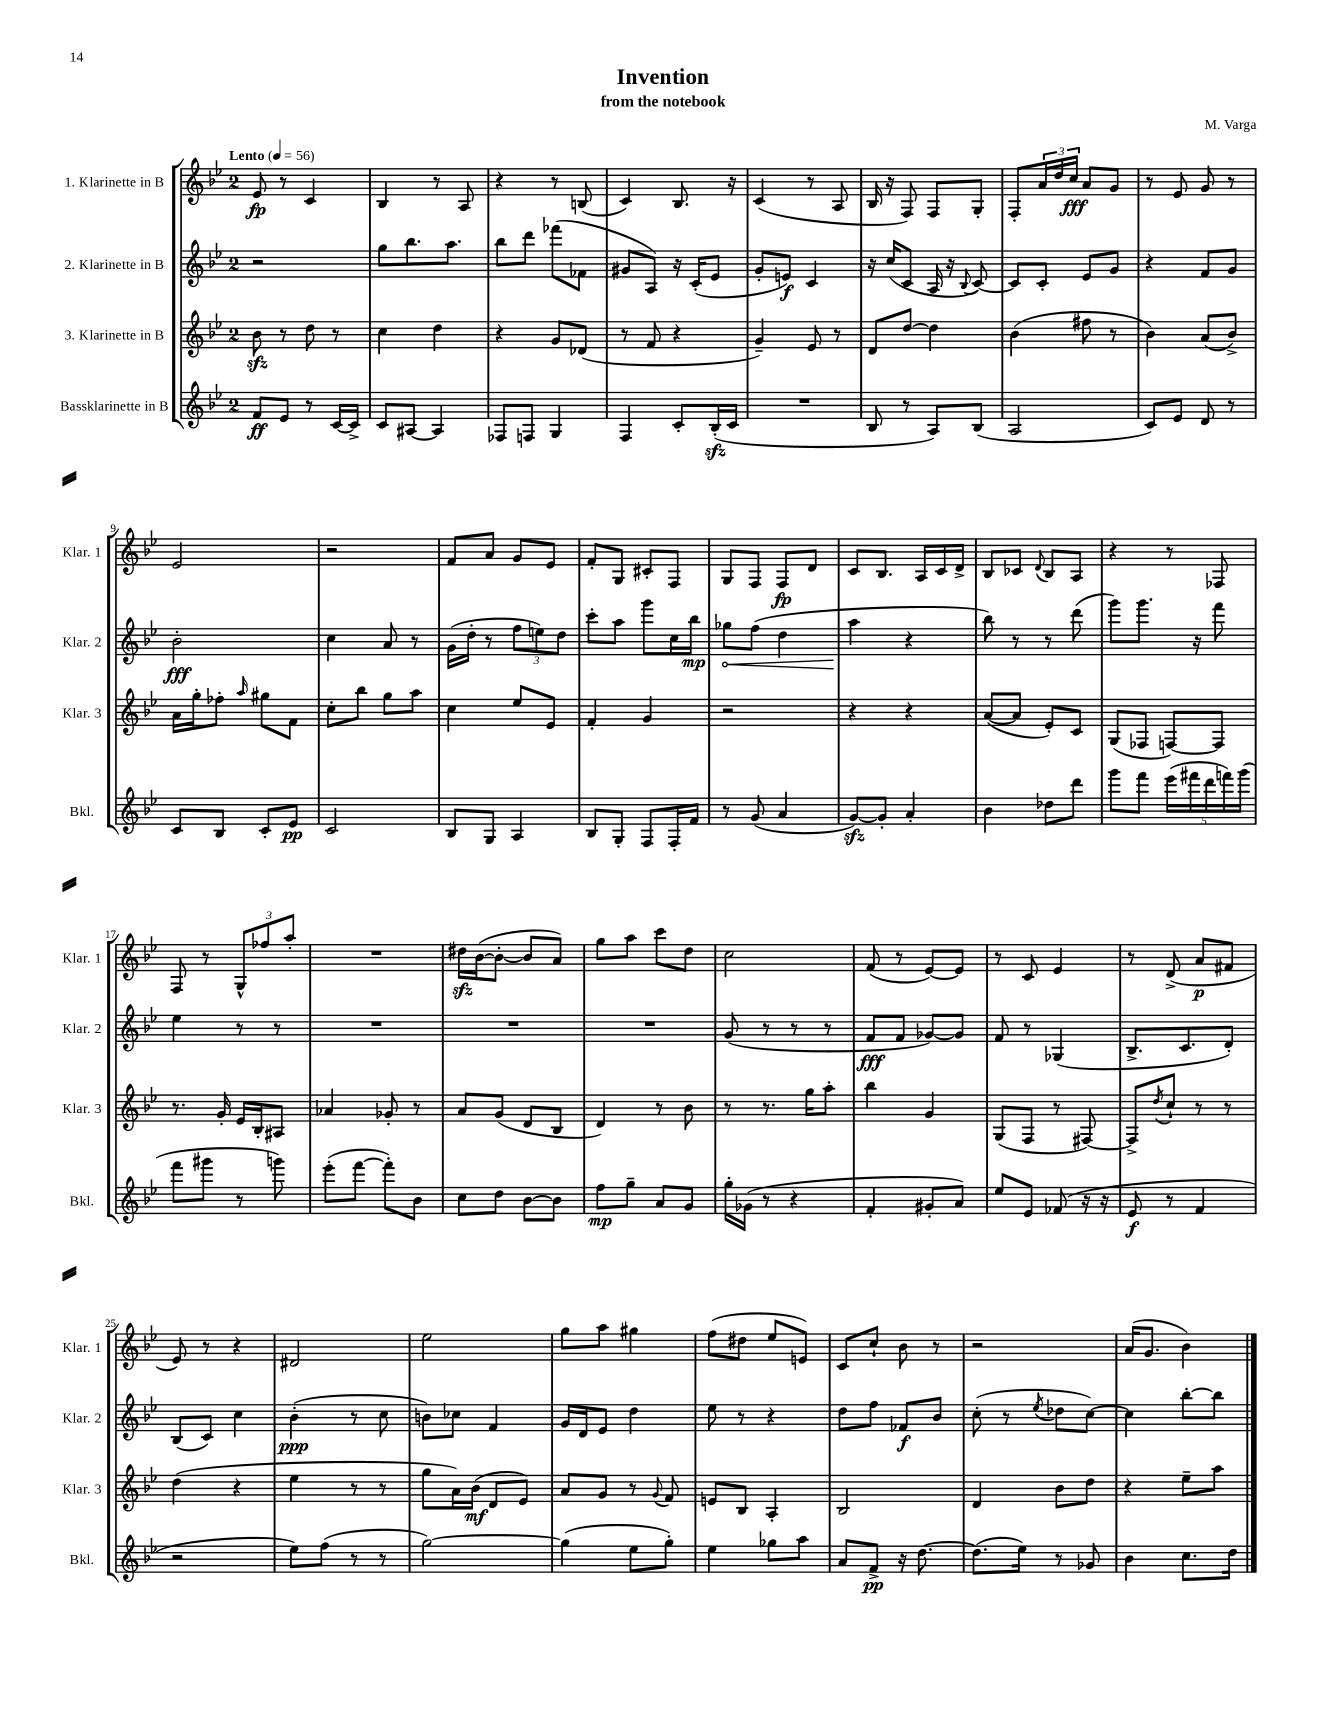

**kern	**kern	**kern	**kern
*staff4	*staff3	*staff2	*staff1
*clefG2	*clefG2	*clefG2	*clefG2
*k[b-e-]	*k[b-e-]	*k[b-e-]	*k[b-e-]
*M2/4	*M2/4	*M2/4	*M2/4
*MM56	*MM56	*MM56	*MM56
8f/L	8b-\	2r	8e-/
8e-/J	8r	.	8r
8r	8dd\	.	4c/
[16c/LL	8r	.	.
16c^/]JJ	.	.	.
=	=	=	=
8c/L	4cc\	8gg\L	4B-/
[8A#/J	.	8.bb-\	.
4A#/]	4dd\	.	8r
.	.	8.aa\J	.
.	.	.	8A/
=	=	=	=
8F-/L	4r	8bb-\L	4r
8F/J	.	8ddd\J	.
4G/	8g/L	(8fff-\L	8r
.	(8d-/J	8f-\J	(8B/
=	=	=	=
4F/	8r	8g#/L	4c/)
.	8f/	8A/J)	.
8c'/L	4r	16r	8.B-/
.	.	(16c'/LK	.
(16B-'/L	.	8e-/J	.
16c/JJ	.	.	16r
=	=	=	=
2r	4g~/)	8g'/L	(4c/
.	.	8e/J)	.
.	8e-/	4c/	8r
.	8r	.	8A/
=	=	=	=
8B-/	8d/L	16r	16B-/
.	.	(16cc/LK	16r
8r	[8dd/J	8c/J	8F/)
8A/L)	4dd\]	16A/	8F/L
.	.	16r	.
.	.	8qqB-/	.
(8B-/J	.	[8c/)	8G'/J
=	=	=	=
2A/	(4b-\	8c/]L	8F'/L
.	.	8c'/J	24a/L
.	.	.	24dd/
.	.	.	24cc/JJ
.	8ff#\	8e-/L	8a/L
.	8r	8g/J	8g/J
=	=	=	=
8c/L)	4b-\)	4r	8r
8e-/J	.	.	8e-/
8d/	(8a/L	8f/L	8g/
8r	8b-^/J)	8g/J	8r
=	=	=	=
8c/L	16a\LL	2b-'\	2e-/
.	16gg'\J	.	.
8B-/J	8ff-'\J	.	.
.	16qqaa/	.	.
8c'/L	8gg#\L	.	.
8e-/J	8f\J	.	.
=	=	=	=
2c/	8cc'\L	4cc\	2r
.	8bb-\J	.	.
.	8gg\L	8a/	.
.	8aa\J	8r	.
=	=	=	=
8B-/L	4cc\	(16g\LL	8f/L
.	.	16dd'\JJ	.
8G/J	.	8r	8a/J
4A/	8ee-/L	12ff\L	8g/L
.	.	12ee\)	.
.	8e-/J	.	8e-/J
.	.	12dd\J	.
=	=	=	=
8B-/L	4f'/	8ccc'\L	8f'/L
8G'/J	.	8aa\J	8G/J
8F/L	4g/	8ggg\L	8c#'/L
16F'/L	.	16cc\L	8F/J
16f/JJ	.	16bb-\JJ	.
=	=	=	=
8r	2r	8gg-\L	8G/L
(8g/	.	(8ff\J	8F/J
4a/	.	4dd\	8F/L
.	.	.	8d/J
=	=	=	=
[8g/L)	4r	4aa\	8c/L
8g'/]J	.	.	8.B-/J
4a'/	4r	4r	.
.	.	.	16A/LL
.	.	.	16c/
.	.	.	16d^/JJ
=	=	=	=
4b-\	([8a/L	8bb-\)	8B-/L
.	8a/]J	8r	8c-/J
.	.	.	8qqd/
8dd-\L	8e-'/L)	8r	8B-/L
8ddd\J	8c/J	(8ddd\	8A/J
=	=	=	=
8ggg\L	(8G/L	8ggg\L)	4r
8fff\J	8F-/J	8.ggg\J	.
(20eee-\LL	[8F/L)	.	8r
20fff#\	.	.	.
.	.	16r	.
20ddd\	.	.	.
.	8F/]J	8fff\	8F-/
20fff\)	.	.	.
(20ggg\JJ	.	.	.
=	=	=	=
8fff\L	8.r	4ee-\	8F/
8ggg#\J	.	.	8r
.	16g'/	.	.
8r	16e-/LL	8r	12G^^/L
.	16B-'/J	.	.
.	.	.	12ff-/
8ggg\)	8A#/J	8r	.
.	.	.	12aa'/J
=	=	=	=
(8eee-'\L	4a-/	2r	2r
[8fff\J	.	.	.
8fff'\]L)	8g-'/	.	.
8b-\J	8r	.	.
=	=	=	=
8cc\L	8a/L	2r	16dd#\LL
.	.	.	([16b-\J
8dd\J	(8g/J	.	8b-'\_J
[8b-\L	8d/L	.	8b-/]L
8b-\]J	8B-/J	.	8a/J)
=	=	=	=
8ff\L	4d/)	2r	8gg\L
8gg~\J	.	.	8aa\J
8a/L	8r	.	8ccc\L
8g/J	8b-\	.	8dd\J
=	=	=	=
16gg'\LL	8r	(8g/	2cc\
(16g-\JJ	.	.	.
8r	8.r	8r	.
4r	.	8r	.
.	16gg\LK	.	.
.	8aa'\J	8r	.
=	=	=	=
4f'/	4bb-\	8f/L	(8f/
.	.	8f/J	8r
8g#'/L	4g/	[8g-/L)	[8e-/L)
8a/J)	.	8g-/]J	8e-/]J
=	=	=	=
8ee-/L	(8G/L	8f/	8r
8e-/J	8F/J	8r	8c/
(8f-/	8r	(4G-/	4e-/
16r	[8F#/)	.	.
16r	.	.	.
=	=	=	=
8e-/	8F#^/]L	8.B-^/L	8r
.	8qdd/	.	.
8r	8cc`/J	.	(8d^/
.	.	8.c/	.
4f/	8r	.	8a/L
.	8r	8d'/J)	8f#/J
=	=	=	=
2r	(4dd\	(8B-/L	8e-/)
.	.	8c/J)	8r
.	4r	4cc\	4r
=	=	=	=
8ee-\L)	4ee-\	(4b-'\	2d#/
(8ff\J	.	.	.
8r	8r	8r	.
8r	8r	8cc\	.
=	=	=	=
[2gg\)	8gg\L	8b\L)	2ee-\
.	16a\L)	8cc-\J	.
.	(16b-\JJ	.	.
.	8d/L	4f/	.
.	8e-/J)	.	.
=	=	=	=
(4gg\]	8a/L	16g/LL	8gg\L
.	.	16d/J	.
.	8g/J	8e-/J	8aa\J
8ee-\L	8r	4dd\	4gg#\
.	8qqg/	.	.
8gg'\J)	8f/	.	.
=	=	=	=
4ee-\	8e/L	8ee-\	(8ff\L
.	8B-/J	8r	8dd#\J
8gg-\L	4A'/	4r	8ee-/L
8aa\J	.	.	8e/J)
=	=	=	=
8a/L	2B-/	8dd\L	8c/L
8f^/J	.	8ff\J	8cc`/J
16r	.	8f-/L	8b-\
[8.dd\	.	.	.
.	.	8b-/J	8r
=	=	=	=
(8.dd\]L	4d/	(8cc'\	2r
.	.	8r	.
16ee-\Jk)	.	.	.
.	.	8qee-/	.
8r	8b-\L	8dd-\L	.
8g-/	8dd\J	[8cc\J)	.
=	=	=	=
4b-\	4r	4cc\]	(16a/LK
.	.	.	8.g/J
8.cc\L	8ee-~\L	[8bb-'\L	4b-\)
.	8aa\J	8bb-\]J	.
16dd\Jk	.	.	.
==	==	==	==
*-	*-	*-	*-
